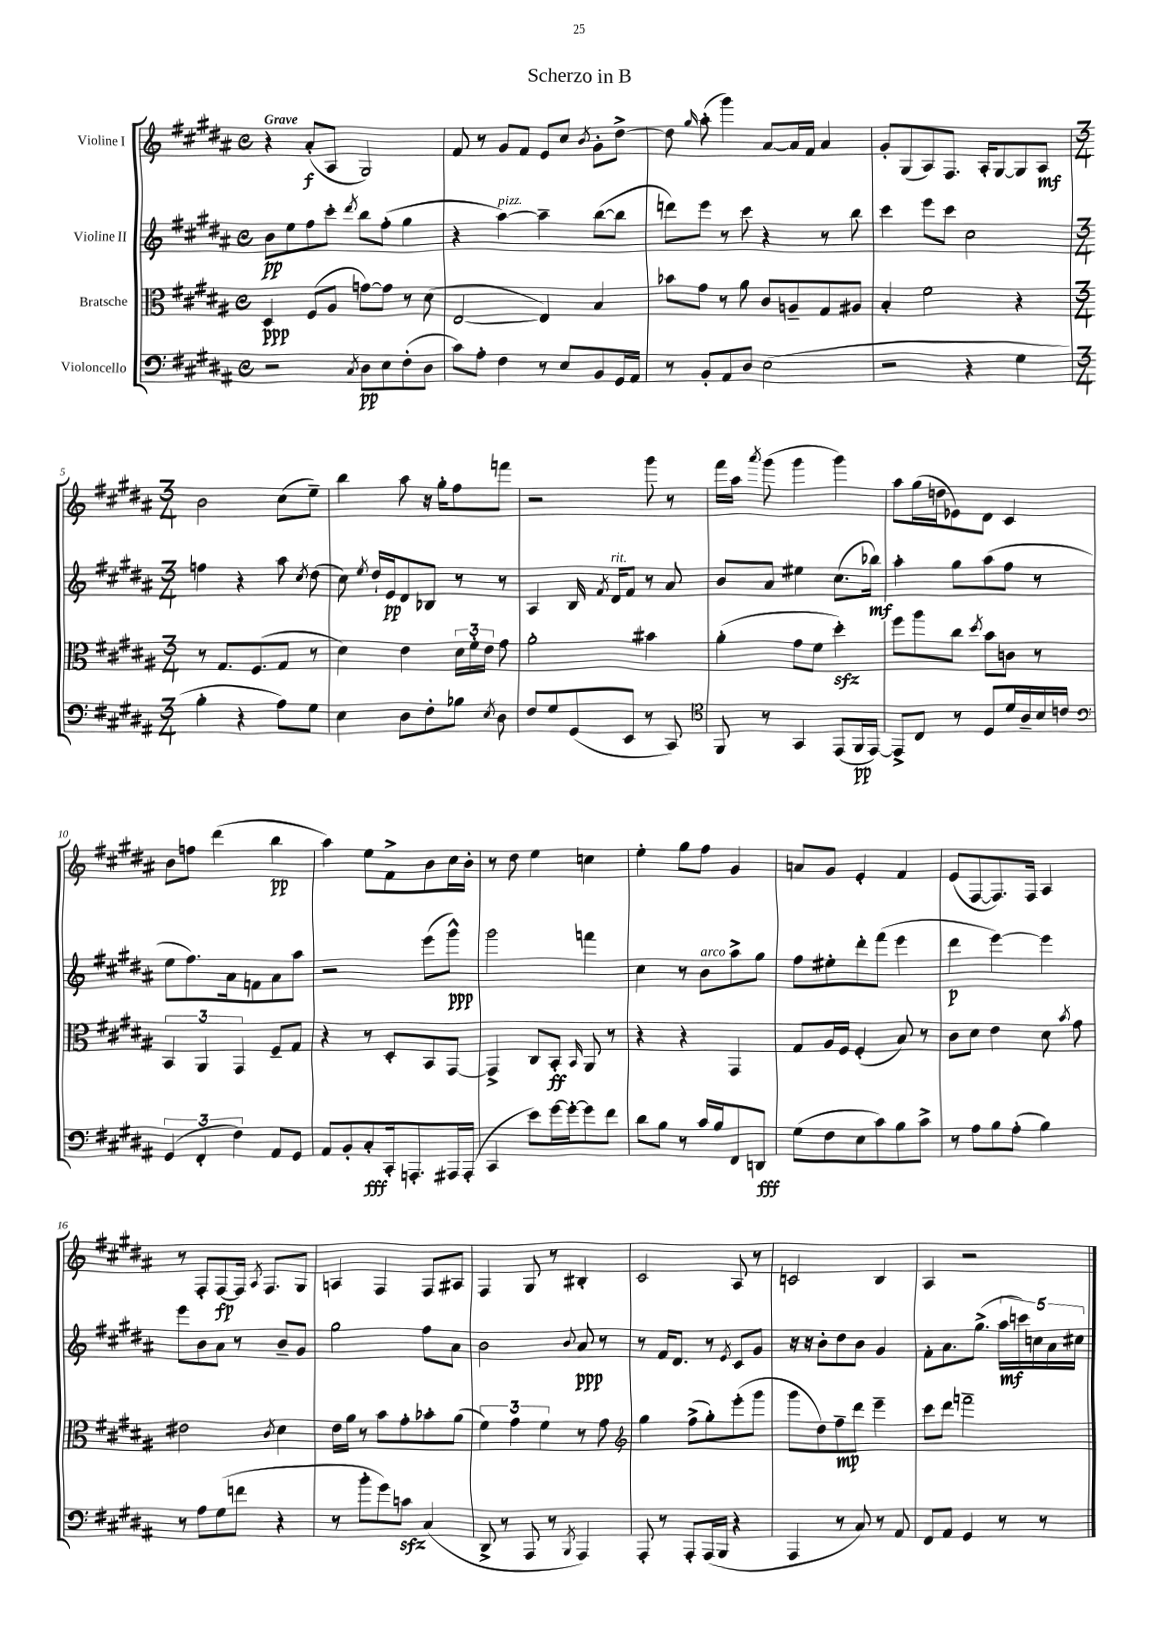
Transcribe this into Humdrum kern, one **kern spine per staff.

**kern	**dynam	**kern	**dynam	**kern	**dynam	**kern	**dynam
*part4	*part4	*part3	*part3	*part2	*part2	*part1	*part1
*staff4	*staff4	*staff3	*staff3	*staff2	*staff2	*staff1	*staff1
*I"Violoncello	*	*I"Bratsche	*	*I"Violine II	*	*I"Violine I	*
*clefF4	*	*clefC3	*	*clefG2	*	*clefG2	*
*k[f#c#g#d#a#]	*	*k[f#c#g#d#a#]	*	*k[f#c#g#d#a#]	*	*k[f#c#g#d#a#]	*
*M4/4	*	*M4/4	*	*M4/4	*	*M4/4	*
*met(c)	*	*met(c)	*	*met(c)	*	*met(c)	*
=1	=1	=1	=1	=1	=1	=1	=1
!	!	!	!	!	!	!LO:TX:a:B:t=Grave	!
2r	.	4D#/	ppp	8b\L	pp	4r	.
.	.	.	.	8ee\	.	.	.
.	.	(8F#/L	.	8ff#\	.	(8a#'/L	f
.	.	8A#/J	.	8ccc#'\J	.	8A#/J	.
8qC#/	.	.	.	8qddd#/	.	.	.
8D#\L	pp	[8gn\L)	.	8bb\L	.	2G#/)	.
8E\	.	8g\J]	.	(8ff#'\J	.	.	.
(8F#'\	.	8r	.	4gg#\	.	.	.
8D#\J	.	(8d#\	.	.	.	.	.
=2	=2	=2	=2	=2	=2	=2	=2
8c#\L)	.	[2E/	.	4r	.	8f#/	.
8A#'\J	.	.	.	.	.	8r	.
!	!	!	!	!LO:TX:a:i:t=pizz.	!	!	!
4F#\	.	.	.	[4aa#\)	.	8g#/L	.
.	.	.	.	.	.	8f#/J	.
8r	.	4E/])	.	4aa#~\]	.	8e/L	.
8E/L	.	.	.	.	.	8cc#/J	.
.	.	.	.	.	.	8qb/	.
8BB/	.	4B/	.	([8bb\L	.	8g#'\L	.
16GG#/L	.	.	.	8bb\J]	.	[8dd#^\J	.
16AA#/JJ	.	.	.	.	.	.	.
=3	=3	=3	=3	=3	=3	=3	=3
8r	.	8b-X\L	.	8dddn\L)	.	8dd#\]	.
.	.	.	.	.	.	16qqgg#/	.
8BB'/L	.	8g#\J	.	8eee\J	.	(8aa#'\	.
8AA#/	.	8r	.	8r	.	4ggg#\)	.
8D#/J	.	8a#\	.	8ccc#\	.	.	.
(2E\	.	8c#/L	.	4r	.	[8a#/L	.
.	.	8An~/	.	.	.	16a#/L]	.
.	.	.	.	.	.	16f#/JJ	.
.	.	8G#/	.	8r	.	4a#/	.
.	.	8A#X/J	.	8bb\	.	.	.
=4	=4	=4	=4	=4	=4	=4	=4
2r	.	4B'/	.	4ccc#\	.	8g#'/L	.
.	.	.	.	.	.	(8G#/	.
.	.	2f#\	.	8eee\L	.	8A#/)	.
.	.	.	.	8ccc#\J	.	8.F#/J	.
4r	.	.	.	2cc#\	.	.	.
.	.	.	.	.	.	16A#'/KL	.
.	.	.	.	.	.	[8G#/	.
4G#\	.	4r	.	.	.	8G#/]	.
.	.	.	.	.	.	8A#/J	mf
!!LO:LB:g=z
=5	=5	=5	=5	=5	=5	=5	=5
*M3/4	*	*M3/4	*	*M3/4	*	*M3/4	*
4B'\	.	8r	.	4ffn\	.	2b\	.
.	.	8.G#/L	.	.	.	.	.
4r	.	.	.	4r	.	.	.
.	.	(8.F#/	.	.	.	.	.
8A#\L)	.	8G#/J	.	8aa#\	.	(8cc#\L	.
.	.	.	.	8qcc#/	.	.	.
8G#\J	.	8r	.	(8dd#\	.	8ee~\J)	.
=6	=6	=6	=6	=6	=6	=6	=6
4E\	.	4d#\)	.	8cc#\)	.	4bb\	.
.	.	.	.	8qee/	.	.	.
.	.	.	.	16dd#`/LL	.	.	.
.	.	.	.	16e/J	pp	.	.
8D#\L	.	4e\	.	8d#/	.	8aa#\	.
8F#'\	.	.	.	8B-X/J	.	16r	.
.	.	.	.	.	.	16gg#'\KL	.
8B-X\J	.	24d#\LL	.	8r	.	8ff#\	.
.	.	24f#'\	.	.	.	.	.
.	.	24e\JJ	.	.	.	.	.
8qE/	.	.	.	.	.	.	.
8D#\	.	8g#\	.	8r	.	8fffn\J	.
=7	=7	=7	=7	=7	=7	=7	=7
8F#/L	.	2a#'\	.	4A#/	.	2r	.
8G#/	.	.	.	.	.	.	.
(8GG#/	.	.	.	16B/	.	.	.
.	.	.	.	8qf#/	.	.	.
!	!	!	!	!LO:TX:a:i:t=rit.	!	!	!
.	.	.	.	16d#/KL	.	.	.
8EE/J	.	.	.	8f#/J	.	.	.
8r	.	4b#X\	.	8r	.	8ggg#\	.
8CC#/)	.	.	.	8a#/	.	8r	.
=8	=8	=8	=8	=8	=8	=8	=8
*clefC4	*	*	*	*	*	*	*
8FF#/	.	(4a#'\	.	8b/L	.	16fff#\LL	.
.	.	.	.	.	.	16aa#\JJ	.
.	.	.	.	.	.	8qaaa#/	.
8r	.	.	.	8a#/J	.	(8ggg#\	.
4GG#/	.	8g#\L	.	4ee#X\	.	4ggg#\	.
.	.	8f#\J	.	.	.	.	.
(8EE/L	.	4dd#zz'\)	.	(8.cc#\L	.	4ggg#\)	.
16FF#/L	pp	.	.	.	.	.	.
[16EE/JJ)	.	.	.	16bb-X\Jk)	mf	.	.
=9	=9	=9	=9	=9	=9	=9	=9
8EE^/L]	.	8ff#\L	.	4aa#'\	.	8aa#\L	.
8C#/J	.	8aa#\	.	.	.	(16gg#\L	.
.	.	.	.	.	.	16ddn\J	.
8r	.	8cc#\J	.	8gg#\L	.	8e-X\)	.
.	.	8qdd#/	.	.	.	.	.
8D#/L	.	8b\L	.	(8aa#\	.	8d#\J	.
16d#/L	.	8cn\J	.	8ff#\J	.	4c#/	.
16A#~/	.	.	.	.	.	.	.
16B/	.	8r	.	8r	.	.	.
16cn/JJ	.	.	.	.	.	.	.
!!LO:LB:g=z
=10	=10	=10	=10	=10	=10	=10	=10
*clefF4	*	*	*	*	*	*	*
(6GG#/	.	6BB/	.	8ee\L	.	8b\L	.
.	.	.	.	8.ff#\)	.	8ffn\J	.
6FF#'/	.	6AA#/	.	.	.	.	.
.	.	.	.	.	.	(4ddd#\	.
.	.	.	.	16a#\k	.	.	.
6F#\)	.	6GG#/	.	.	.	.	.
.	.	.	.	8fn\	.	.	.
8AA#/L	.	8F#~/L	.	8a#\	.	4bb\	pp
8GG#/J	.	8G#/J	.	8aa#\J	.	.	.
=11	=11	=11	=11	=11	=11	=11	=11
8AA#/L	.	4r	.	2r	.	4aa#\)	.
8BB'/	.	.	.	.	.	.	.
8C#'/	fff	8r	.	.	.	8ee\L	.
16CC#'/k	.	8D#'/L	.	.	.	8f#^\	.
8.AAAn'/	.	.	.	.	.	.	.
.	.	8BB/	.	(8eee\L	.	8b\	.
16AAA#X/L	.	[8GG#/J	.	8ggg#^^\J)	ppp	16cc#\L	.
(16AAA#'/JJ	.	.	.	.	.	16b'\JJ	.
=12	=12	=12	=12	=12	=12	=12	=12
4CC#/	.	4GG#^/]	.	2ggg#\	.	8r	.
.	.	.	.	.	.	8dd#\	.
8e\L)	.	8C#/L	.	.	.	4ee\	.
[16g#\L	.	8BB'/J	ff	.	.	.	.
16g#'\J_	.	.	.	.	.	.	.
.	.	16qqBB/	.	.	.	.	.
8g#\]	.	8AA#/	.	4fffn\	.	4ccn\	.
8f#\J	.	8r	.	.	.	.	.
=13	=13	=13	=13	=13	=13	=13	=13
8d#\L	.	4r	.	4cc#\	.	4ee'\	.
8B\J	.	.	.	.	.	.	.
8r	.	4r	.	8r	.	8gg#\L	.
!	!	!	!	!LO:TX:a:i:t=arco	!	!	!
16c#/LL	.	.	.	8b\L	.	8ff#\J	.
16B/J	.	.	.	.	.	.	.
8FF#/	.	4GG#/	.	8aa#^\	.	4g#/	.
8DDn/J	fff	.	.	8gg#\J	.	.	.
=14	=14	=14	=14	=14	=14	=14	=14
(8G#\L	.	8G#/L	.	8ff#\L	.	8an/L	.
8F#\	.	16A#/L	.	8ee#X'\	.	8g#/J	.
.	.	16F#/JJ	.	.	.	.	.
8E\	.	(4F#'/	.	8ddd#'\	.	4e'/	.
8c#\)	.	.	.	(8fff#\J	.	.	.
8B\	.	8B/)	.	4eee\	.	4f#/	.
8c#^\J	.	8r	.	.	.	.	.
=15	=15	=15	=15	=15	=15	=15	=15
8r	.	8c#\L	.	4ddd#\	p	(8e/L	.
8A#\L	.	8d#\J	.	.	.	[8F#/	.
8B\	.	4e\	.	[4eee\)	.	8.F#/])	.
(8A#'\J	.	.	.	.	.	.	.
.	.	.	.	.	.	16F#/Jk	.
4B\)	.	8d#\	.	4eee\]	.	4A#/	.
.	.	8qb/	.	.	.	.	.
.	.	8g#\	.	.	.	.	.
!!LO:LB:g=z
=16	=16	=16	=16	=16	=16	=16	=16
8r	.	2e#X\	.	8eee\L	.	8r	.
8A#\L	.	.	.	8b\	.	8F#'/L	.
(8G#\	.	.	.	8a#\J	.	[8F#/	fp
8fn\J	.	.	.	8r	.	16F#/Jk]	.
.	.	.	.	.	.	8qA#/	.
.	.	.	.	.	.	8.F#/L	.
.	.	8qc#/	.	.	.	.	.
4r	.	4d#\	.	8b~/L	.	.	.
.	.	.	.	8g#/J	.	8G#/J	.
=17	=17	=17	=17	=17	=17	=17	=17
8r	.	16e\LL	.	2gg#\	.	4An/	.
.	.	16a#\JJ	.	.	.	.	.
8b'\L	.	8r	.	.	.	.	.
8g#\)	.	8b\L	.	.	.	4F#/	.
8cnzz\J	.	8g#'\	.	.	.	.	.
(4C#/	.	8b-X'\	.	8ff#\L	.	8F#/L	.
.	.	(8a#\J	.	8a#\J	.	8A#X/J	.
=18	=18	=18	=18	=18	=18	=18	=18
8DD#^/	.	6f#\)	.	2b\	.	4F#/	.
8r	.	.	.	.	.	.	.
.	.	6g#\	.	.	.	.	.
8AAA#/	.	.	.	.	.	8G#/	.
.	.	6f#\	.	.	.	.	.
8r	.	.	.	.	.	8r	.
8qBBB/	.	.	.	8qqb/	.	.	.
4AAA#/)	.	8r	.	8a#/	ppp	4B#X'/	.
.	.	8g#\	.	8r	.	.	.
=19	=19	=19	=19	=19	=19	=19	=19
*	*	*clefG2	*	*	*	*	*
8AAA#'/	.	4gg#\	.	8r	.	2c#/	.
8r	.	.	.	16f#/KL	.	.	.
.	.	.	.	8.d#/J	.	.	.
8AAA#'/L	.	(8ff#^\L	.	.	.	.	.
(16AAA#/L	.	8gg#'\)	.	8r	.	.	.
16BBB/JJ	.	.	.	.	.	.	.
.	.	.	.	8qe/	.	.	.
4r	.	(8eee'\	.	8c#/L	.	8A#/	.
.	.	8ggg#\J	.	8g#/J	.	8r	.
=20	=20	=20	=20	=20	=20	=20	=20
4AAA#/	.	8ggg#\L	.	16r	.	2cn/	.
.	.	.	.	16r	.	.	.
.	.	8dd#\)	.	8b'\L	.	.	.
8r	.	8ff#~\	mp	8dd#\	.	.	.
8C#/)	.	8ddd#\J	.	8b\J	.	.	.
8r	.	4eee~\	.	4g#/	.	4B/	.
8AA#/	.	.	.	.	.	.	.
=21	=21	=21	=21	=21	=21	=21	=21
8FF#/L	.	8ccc#\L	.	8f#'\L	.	4A#/	.
8AA#/J	.	8ddd#\J	.	8.a#\	.	.	.
4GG#/	.	2fffn~\	.	.	.	2r	.
.	.	.	.	(8.gg#^\J	.	.	.
8r	.	.	.	20aa#\LL	mf	.	.
.	.	.	.	20cccn\)	.	.	.
.	.	.	.	20ccn\	.	.	.
8r	.	.	.	.	.	.	.
.	.	.	.	20a#\	.	.	.
.	.	.	.	20cc#X\JJ	.	.	.
==	==	==	==	==	==	==	==
*-	*-	*-	*-	*-	*-	*-	*-
